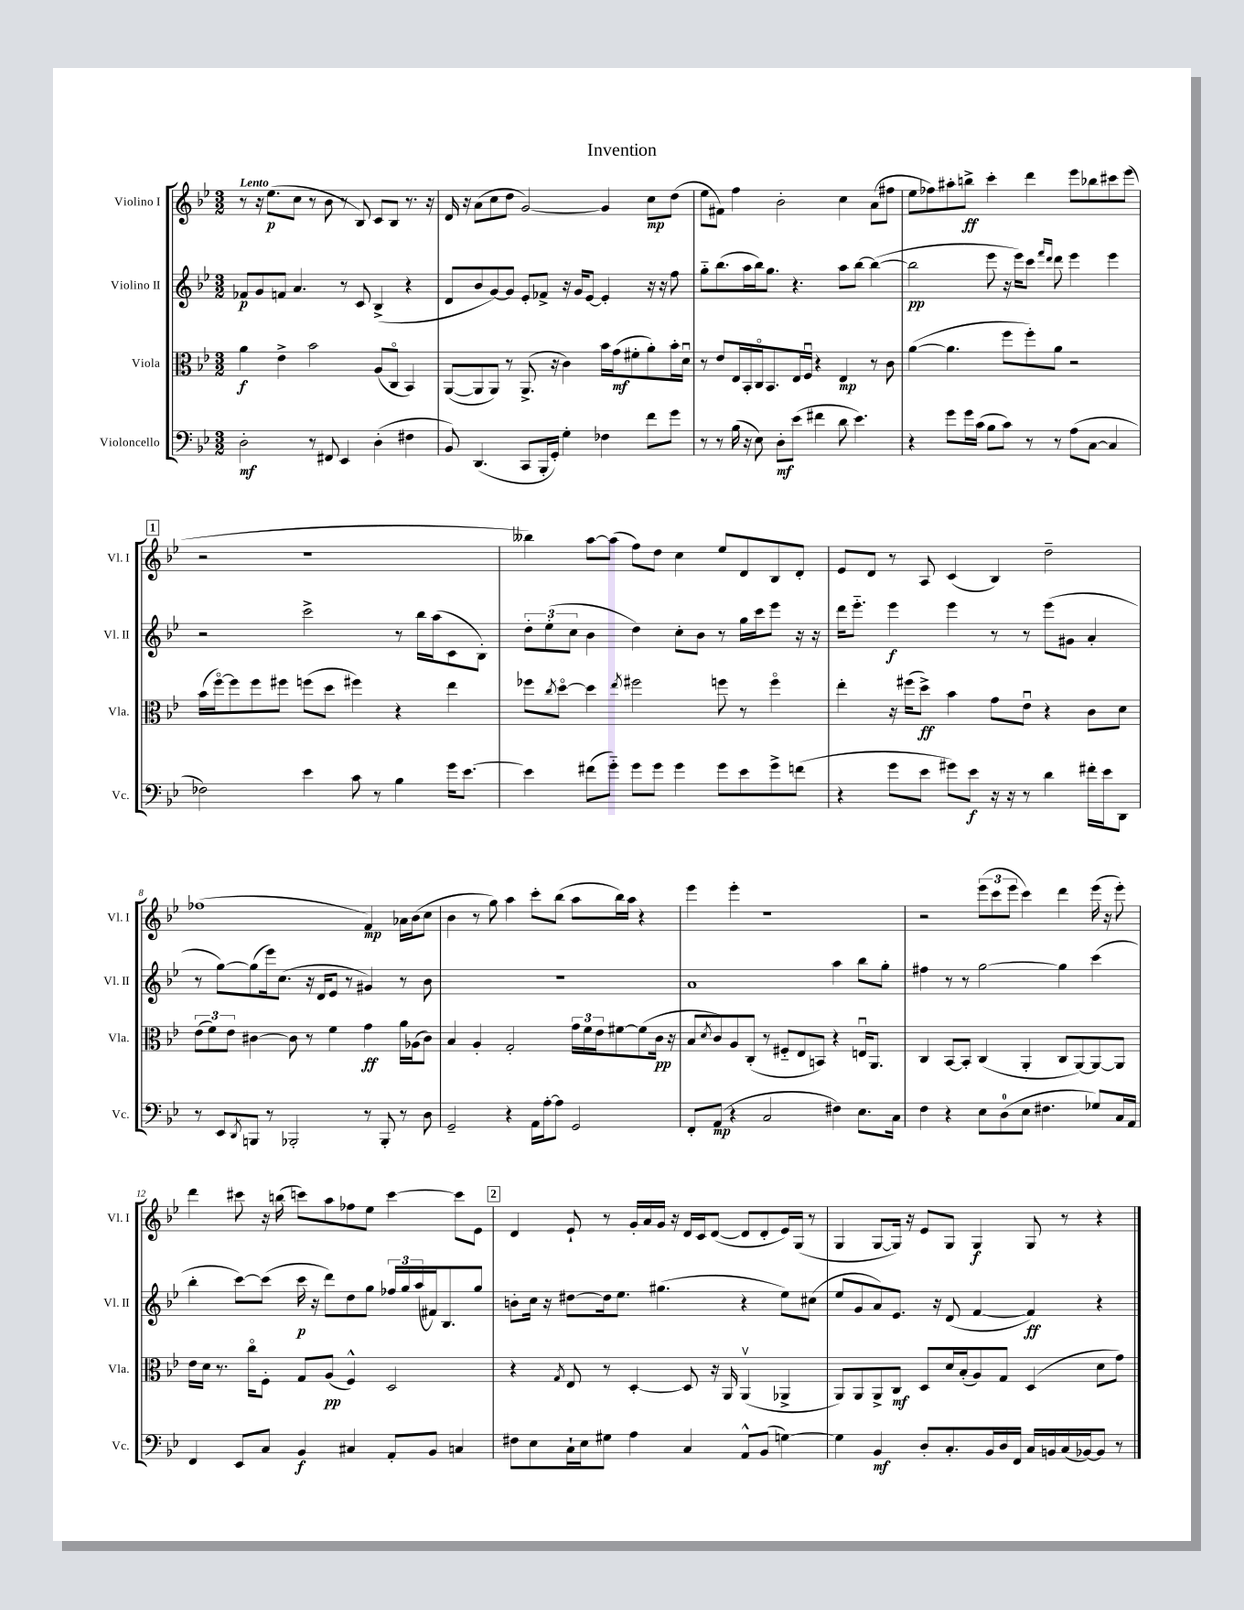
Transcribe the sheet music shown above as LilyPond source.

\header { title = "Invention" }
<<
\new StaffGroup <<
\new Staff = "s0" \with { instrumentName = "Violino I" shortInstrumentName = "Vl. I" } {
    \clef treble \key bes \major \numericTimeSignature \time 3/2 \tempo "Lento"
    r8 r16 ees''8.\p( c''8 r8 bes'8 r8 bes8) c'8 bes8 r8. r16 |
    d'16 r16 a'8( c''8 d''8 g'2~) g'4 c''8\mp d''8( |
    ees''8 fis'8) f''4 bes'2-. c''4 a'8( fis''8 |
    ees''8 fes''8) ais''8-. b''8->\ff c'''4-. d'''4 ees'''8 bes''8 cis'''8 ees'''8( |
    \mark \markup { \box "1" } r2 r1 |
    beses''4) a''8~ a''8( f''8) d''8 c''4 ees''8 d'8 bes8 d'8-. |
    ees'8 d'8 r8 a8 c'4( bes4) d''2-- |
    fes''1( f'4\mp) aes'16 bes'16( c''8 |
    bes'4 r8 g''8) a''4 c'''8-. bes''8( a''8 bes''16) a''16 r4 |
    ees'''4 ees'''4-. r1 |
    r2 \tuplet 3/2 { ees'''8( c'''8 ees'''8 } c'''4) d'''4 ees'''16( r16 ees'''8-.) |
    d'''4 cis'''8 r16 b''16( c'''8) a''8 fes''8 ees''8 c'''4~ c'''8 ees'8 |
    \mark \markup { \box "2" } d'4 ees'8-! r8 g'16-. a'16 g'16 r16 d'16 c'16 d'8~( d'8 d'8-. ees'16) g16( r8 |
    g4 g8~ g16) r16 ees'8 g8 g4\f g8 r8 r4 \bar "|." |
}
\new Staff = "s1" \with { instrumentName = "Violino II" shortInstrumentName = "Vl. II" } {
    \clef treble \key bes \major \numericTimeSignature \time 3/2
    fes'8\p g'8 f'8 a'4. r8 c'8 bes4->( r4 |
    d'8 bes'8 g'8~) g'8 ees'8-. fes'8-> r16 g'16 ees'8~ ees'4-. r16 r16 f''8 |
    g''8-_ bes''8.( a''16 bes''16) g''8. r4. a''8 bes''8~ bes''4~( |
    bes''2\pp ees'''8 r16 ees'''16) c'''8 \grace { f'''16 d'''16 } d'''8 ees'''4 ees'''4 |
    \mark \markup { \box "1" } r2 c'''2-> r8 bes''16 a''16( c'8 bes8-.) |
    \tuplet 3/2 { d''8-. ees''8-.( c''8 } bes'4 d''4) c''8-. bes'8 r8 g''16 c'''16 ees'''8 r16 r16 |
    d'''16 ees'''8.-_ ees'''4\f ees'''4 r8 r8 ees'''8( gis'8 a'4-. |
    r8 g''8~) g''8( ees'''16) c''8.( r16 d'16 ees'8 r8 gis'4) r8 bes'8 |
    R1. |
    a'1 a''4 bes''8 g''8-. |
    fis''4 r8 r8 g''2~ g''4 c'''4( |
    bes''4-. c'''8~) c'''8( c'''16\p r16 d'''8) d''8 g''8 \tuplet 3/2 { fes''16 g''16 a''16( } fis'16) bes8. g''8 |
    \mark \markup { \box "2" } b'8-. c''16 r16 dis''8~ dis''16 ees''8. gis''4.( r4 ees''8) cis''8( |
    ees''8 g'8 a'8) ees'8. r16 d'8( f'4~ f'4\ff) r4 \bar "|." |
}
\new Staff = "s2" \with { instrumentName = "Viola" shortInstrumentName = "Vla." } {
    \clef alto \key bes \major \numericTimeSignature \time 3/2
    a'4\f ees'4-> bes'2 a8( c8\flageolet bes,4) |
    a,8~( a,8 a,8) r8 a,8.->( r16 c'4) bes'16 g'16\mf( fis'8-. a'8-.) bes'16-. d'16\downbow |
    r8 ees'8 ees16 bes,16-. c16\flageolet bes,8. ees16 f16\downbow r4 ees4\mp r8 c'8 |
    a'4~( a'4. f''8 f''8-.) a'8 r2 |
    \mark \markup { \box "1" } bes'16( f''16~\flageolet) f''8 f''8 fis''8 f''8( d''8 fis''4) r4 ees''4 |
    fes''8 \acciaccatura { c''8 } d''8~\flageolet d''4 \acciaccatura { ees''8 } fis''2 f''8 r8 f''4\flageolet |
    ees''4-. r16 fis''16( d''8->\ff) bes'4 g'8 ees'8\downbow r4 c'8 d'8 |
    \tuplet 3/2 { ees'8( f'8) ees'8 } cis'4~ cis'8 r8 f'4 g'4\ff a'16 aes16( cis'8) |
    bes4 a4-. g2-. \tuplet 3/2 { g'16 f'16 ees'16 } fis'8~ fis'8( c'16\pp r16 |
    bes8 \acciaccatura { d'8 } c'8) a8 c8-.( r8 fis8-_ ees8 b,8) r4 e16\downbow a,8. |
    c4 bes,8~ bes,8-. c4( a,4-. c8 a,8~) a,8~ a,8 |
    ees'16 d'16 r8. c''16\flageolet f8-. g8 a8\pp( f4-^) d2 |
    \mark \markup { \box "2" } r4 \acciaccatura { g8 } ees8 r8 d4~-. d8 r16 a,16 a,4\upbow( aes,4-> |
    a,8) a,8 a,8-> c8\mf d8 d'16 bes16-.( a8) g8 d4( d'8 g'8) \bar "|." |
}
\new Staff = "s3" \with { instrumentName = "Violoncello" shortInstrumentName = "Vc." } {
    \clef bass \key bes \major \numericTimeSignature \time 3/2
    d2-.\mf r8 fis,8 ees,4 d4-.( fis4 |
    bes,8) d,4.( c,8 bes,,16-. g,16-.) g4-. fes4 f'8 g'8 |
    r8 r8 bes16( r16 ees8) d8-.\mf ees'8( fis'4 d'8 ees'4.) |
    r4 g'8 g'16 c'16( bes8 c'8) r8 r8 a8( c8~ c4 |
    \mark \markup { \box "1" } fes2) ees'4 c'8 r8 bes4 g'16 ees'8.~ |
    ees'4 fis'8( g'8-_) g'8 g'8 g'4 g'8 ees'8 g'8-> f'8( |
    r4 g'8 ees'8 gis'8) ees'8\f r16 r16 r8 d'4 fis'16-. ees'16 d,8 |
    r8 ees,8 \acciaccatura { d,8 } b,,8 r8 bes,,2-. r8 bes,,8-. r8 d8 |
    g,2-- r4 a,16 a16~-. a8 g,2 |
    f,8-. a,8\mp( r4 c2 fis4) ees8. c16 |
    f4 r4 ees8 d8-0( ees8 fis4. ges8) c16 a,16 |
    f,4 ees,8 c8 bes,4\f cis4 a,8-. bes,8 c4 |
    \mark \markup { \box "2" } fis8 ees8 c16-! ees16 gis8 a4 c4 a,8-^ bes,8( g4~) |
    g4 bes,4\mf d8-. c8.-. bes,16 d16 f,16 c16 b,16 c16( bes,16~) bes,8 r8 \bar "|." |
}
>>
>>
